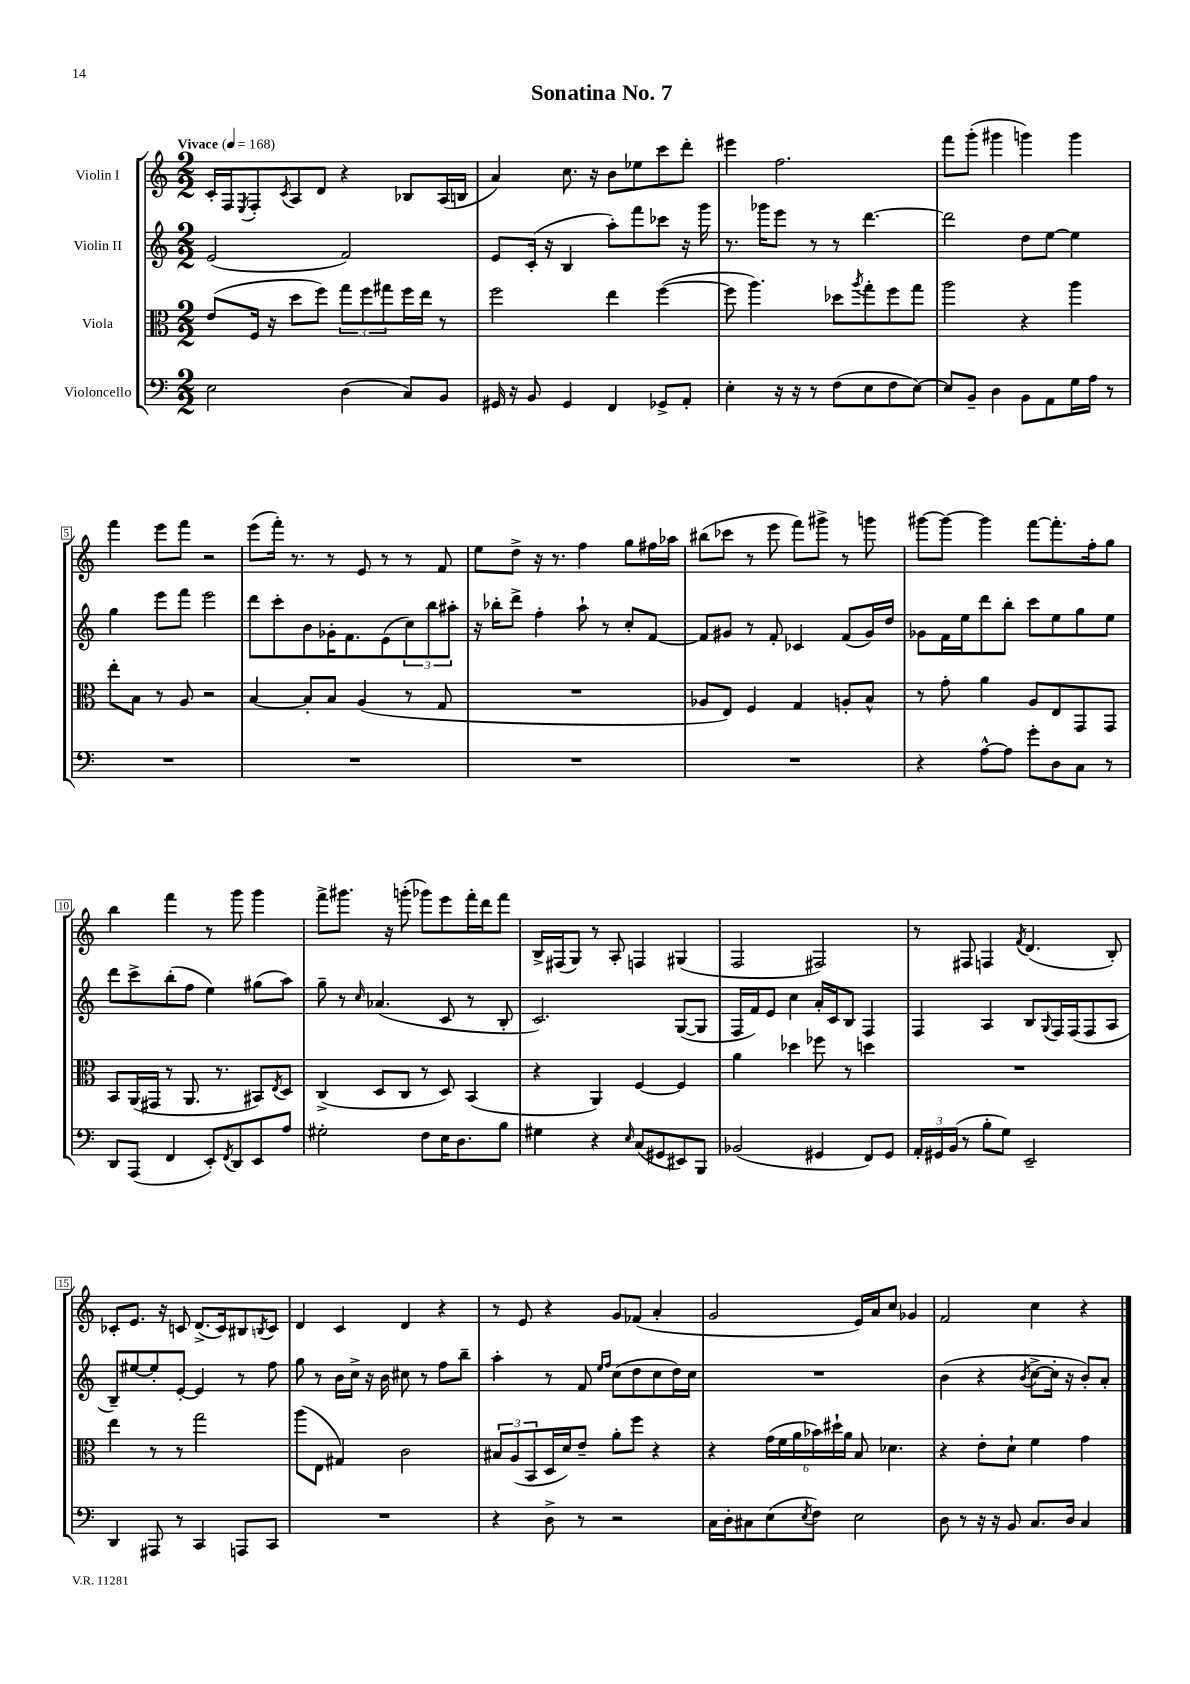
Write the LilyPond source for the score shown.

\header { title = "Sonatina No. 7" }
<<
\new StaffGroup <<
\new Staff = "s0" \with { instrumentName = "Violin I" } {
    \clef treble \key c \major \numericTimeSignature \time 2/2 \tempo "Vivace" 4 = 168
    c'16-. f16 \acciaccatura { e8 } f8-. \acciaccatura { c'8 } a8 d'8 r4 bes8 a16( b16 |
    a'4) c''8. r16 b'8 ees''8 c'''8 d'''8-. |
    eis'''4 f''2. |
    f'''8 g'''8-.( gis'''4 g'''4) g'''4 |
    f'''4 e'''8 f'''8 r2 |
    e'''8( f'''16-.) r8. r8 e'8 r8 r8 f'8 |
    e''8 d''8-> r16 r8. f''4 g''8 fis''16 aes''16 |
    bis''8( ces'''8 r8 e'''8 f'''8) gis'''8-> r8 g'''8 |
    gis'''8~ gis'''8~ gis'''4 f'''8~ f'''8.-. f''16-. g''8 |
    b''4 f'''4 r8 g'''8 g'''4 |
    f'''8-> gis'''8. r16 g'''8-.( ges'''8) e'''8 f'''16-. d'''16 f'''8 |
    b16-> fis16( g8) r8 a8-. f4 gis4( |
    f2 fis2) |
    r8 fis8 f4 \acciaccatura { f'8 } d'4.( b8-.) |
    ces'8-. e'8. r16 c'8 d'8.->( c'16) bis8 \acciaccatura { b8 } c'8 |
    d'4 c'4 d'4 r4 |
    r8 e'8 r4 g'8 fes'8( a'4-. |
    g'2 e'16) a'16 c''8 ges'4 |
    f'2 c''4 r4 \bar "|." |
}
\new Staff = "s1" \with { instrumentName = "Violin II" } {
    \clef treble \key c \major \numericTimeSignature \time 2/2
    e'2( f'2) |
    e'8 c'16-.( r16 b4 a''8-.) f'''8 ces'''8 r16 g'''16 |
    r8. ges'''16 e'''8 r8 r8 d'''4.~ |
    d'''2 d''8 e''8~ e''4 |
    g''4 e'''8 f'''8 e'''2 |
    d'''8 c'''8-. b'8 ges'16-. f'8. e'8( \tuplet 3/2 { c''8) b''8 ais''8-. } |
    r16 bes''16-. d'''8-> f''4-. a''8-! r8 c''8-. f'8~ |
    f'8 gis'8 r8 f'8-. ces'4 f'8( gis'16) d''16 |
    ges'8 f'16 e''16 d'''8 b''8-. c'''8 e''8 g''8 e''8 |
    d'''8 c'''8-> b''8-.( f''8 e''4) gis''8( a''8) |
    g''8-- r8 \grace { c''16 } aes'4.( c'8 r8 b8-. |
    c'2.) g8~( g8 |
    f16 f'16) e'8 c''4 a'16-. c'16 b8 f4 |
    f4 a4 b8 \appoggiatura { g8 } f16 f16( f8 a8 |
    b8--) eis''8~ eis''8-. e'8~-. e'4 r8 f''8 |
    g''8 r8 b'16 c''16-> r16 b'16 cis''8 r8 f''8 b''8-- |
    a''4-. r8 f'8 \grace { e''16 f''16 } c''8( d''8 c''8 d''16) c''16 |
    R1 |
    b'4( r4 \acciaccatura { b'8 } c''8~-> c''16-. r16 b'8-.) a'8-. \bar "|." |
}
\new Staff = "s2" \with { instrumentName = "Viola" } {
    \clef alto \key c \major \numericTimeSignature \time 2/2
    e'8( f16 r16 d''8 f''8) \tuplet 3/2 { g''8 f''8 gis''8 } f''16 e''16 r8 |
    f''2 e''4 f''4~( |
    f''8 a''4.) des''8 \acciaccatura { a''8 } g''8-. f''8 g''8 |
    a''2 r4 a''4 |
    e''8-. b8 r8 a8 r2 |
    b4~ b8-. b8 a4( r8 g8 |
    R1 |
    aes8 e8) f4 g4 a8-. b8-^ |
    r8 g'8-. a'4 a8 e8 g,8 g,8 |
    b,8 a,16( gis,16 r8 a,8. r8. bis,8) \acciaccatura { e8 } d8 |
    c4->( d8 c8 r8 d8) b,4( |
    r4 a,4) f4~ f4 |
    a'4 des''4 fes''8 r8 d''4 |
    R1 |
    e''4 r8 r8 g''2 |
    a''8( e8 gis4) c'2 |
    \tuplet 3/2 { bis8 a8( b,8 } d16 d'16) e'8-- a'8-. f''8 r4 |
    r4 \tuplet 6/4 { g'16( f'16 a'16 bes'16) dis''16-! a'16 } b8 des'4. |
    r4 e'8-. d'8-! f'4 g'4 \bar "|." |
}
\new Staff = "s3" \with { instrumentName = "Violoncello" } {
    \clef bass \key c \major \numericTimeSignature \time 2/2
    e2 d4( c8) b,8 |
    gis,16 r16 b,8 gis,4 f,4 ges,8-> a,8-. |
    e4-. r16 r16 r8 f8( e8 f8 e8~) |
    e8 b,8-- d4 b,8 a,8 g16 a16 r8 |
    R1 |
    R1 |
    R1 |
    R1 |
    r4 a8~-^ a8 g'8-. d8 c8 r8 |
    d,8 a,,8( f,4 e,8-.) \acciaccatura { f,8 } d,8 e,8 a8 |
    gis2-. f8 e16 d8. b8 |
    gis4 r4 \grace { e16 } c8( gis,8 eis,8) b,,8 |
    bes,2( gis,4 f,8) gis,8 |
    \tuplet 3/2 { a,16-. gis,16 b,16( } r8 b8-. g8) e,2-- |
    d,4 ais,,8 r8 c,4 a,,8 c,8 |
    R1 |
    r4 d8-> r8 r2 |
    c16 d16-. cis8 e8( \acciaccatura { e8 } f8) e2 |
    d8 r8 r16 r16 b,8 c8. d16 c4 \bar "|." |
}
>>
>>
\layout { \context { \Score \override BarNumber.stencil = #(make-stencil-boxer 0.1 0.3 ly:text-interface::print) } }
